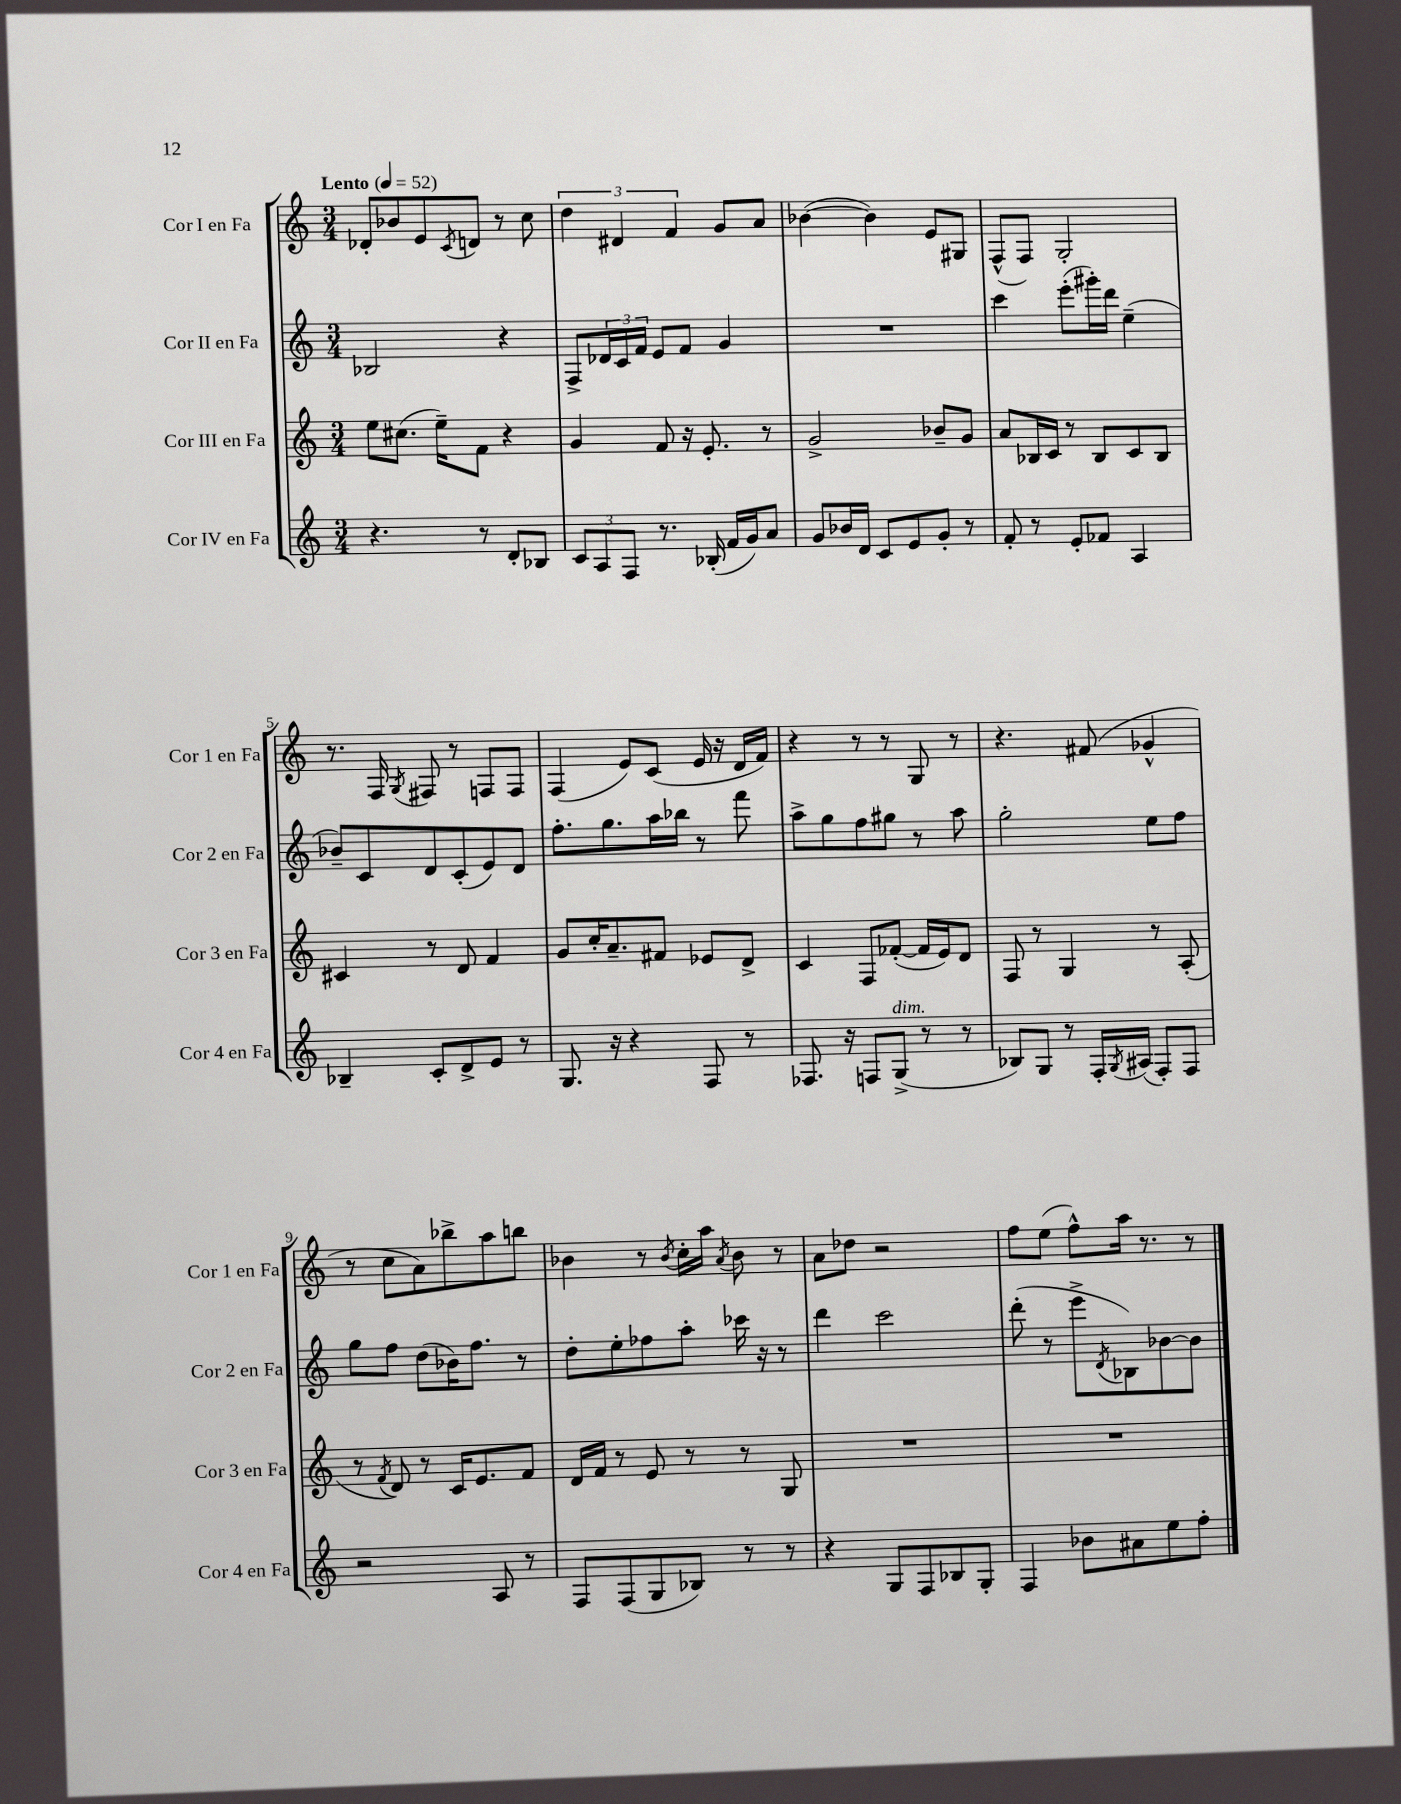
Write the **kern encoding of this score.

**kern	**kern	**kern	**kern
*staff4	*staff3	*staff2	*staff1
*clefG2	*clefG2	*clefG2	*clefG2
*k[]	*k[]	*k[]	*k[]
*M3/4	*M3/4	*M3/4	*M3/4
*MM52	*MM52	*MM52	*MM52
4.r	8ee	2B-	8d-'
.	(8.cc#	.	8b-
.	.	.	8e
.	16ee~)	.	.
.	.	.	8qc
8r	8f	.	8d
8d'	4r	4r	8r
8B-	.	.	8cc
=	=	=	=
12c	4g	8F^	6dd
12A	.	.	.
.	.	24d-	.
12F	.	24c	6d#
.	.	24f	.
8.r	8f	8e	.
.	.	.	6f
.	16r	8f	.
(16B-'	8.e'	.	.
16f	.	4g	8g
16g)	.	.	.
8a	8r	.	8a
=	=	=	=
8g	2g^	2.r	([4b-
16b-	.	.	.
16d	.	.	.
8c	.	.	4b-])
8e	.	.	.
8g'	8b-~	.	8e
8r	8g	.	8G#
=	=	=	=
8f'	8a	4ccc	(8F^^
8r	16B-	.	8F)
.	16c	.	.
8e'	8r	(8eee'	2G'
8f-	8B-	16ggg#')	.
.	.	16ddd	.
4A	8c	(4ee~	.
.	8B-	.	.
=	=	=	=
4B-~	4c#	8b-~)	8.r
.	.	8c	.
.	.	.	16F
.	.	.	8qG
8c'	8r	8d	8F#
8d^	8d	(8c'	8r
8e	4f	8e)	8F
8r	.	8d	8F
=	=	=	=
8.G	8g	8.ff'	(4F
.	16cc'	.	.
16r	8.a~	8.gg	.
4r	.	.	8e)
.	8f#	16aa	(8c
.	.	16bb-	.
8F	8e-	8r	16e
.	.	.	16r
8r	8d^	8fff	16d
.	.	.	16f)
=	=	=	=
8.F-	4c	8aa^	4r
.	.	8gg	.
16r	.	.	.
8F	8F	8ff	8r
(8G^	([8f-'	8gg#	8r
8r	16f-]	8r	8G
.	16e)	.	.
8r	8d	8aa	8r
=	=	=	=
8B-)	8F	2gg'	4.r
8G	8r	.	.
8r	4G	.	.
16F'	.	.	(8f#
8qG	.	.	.
(16A#	.	.	.
8F')	8r	8ee	4g-^^
8F	(8A'	8ff	.
=	=	=	=
2r	8r	8gg	8r
.	8qf	.	.
.	8d)	8ff	8cc
.	8r	(8dd	8a)
.	16c	16b-)	8bb-^
.	8.e	8.ff	.
8A	.	.	8aa
8r	8f	8r	8bb
=	=	=	=
8F	16d	8dd'	4b-
.	16f	.	.
(8F	8r	8ee'	.
8G	8e	8ff-	8r
.	.	.	8qb-
8B-)	8r	8aa'	16cc'
.	.	.	16aa
.	.	.	8qa
8r	8r	16ccc-	8b-
.	.	16r	.
8r	8G	8r	8r
=	=	=	=
4r	2.r	4ddd	8a
.	.	.	8dd-
8G	.	2ccc	2r
8F	.	.	.
8B-	.	.	.
8G'	.	.	.
=	=	=	=
4F	2.r	(8ddd'	8ff
.	.	8r	(8ee
8b-	.	8eee^	8ff^^)
.	.	8qd	.
8a#	.	8B-)	16aa
.	.	.	8.r
8ee	.	[8b-	.
8ff'	.	8b-]	8r
==	==	==	==
*-	*-	*-	*-
